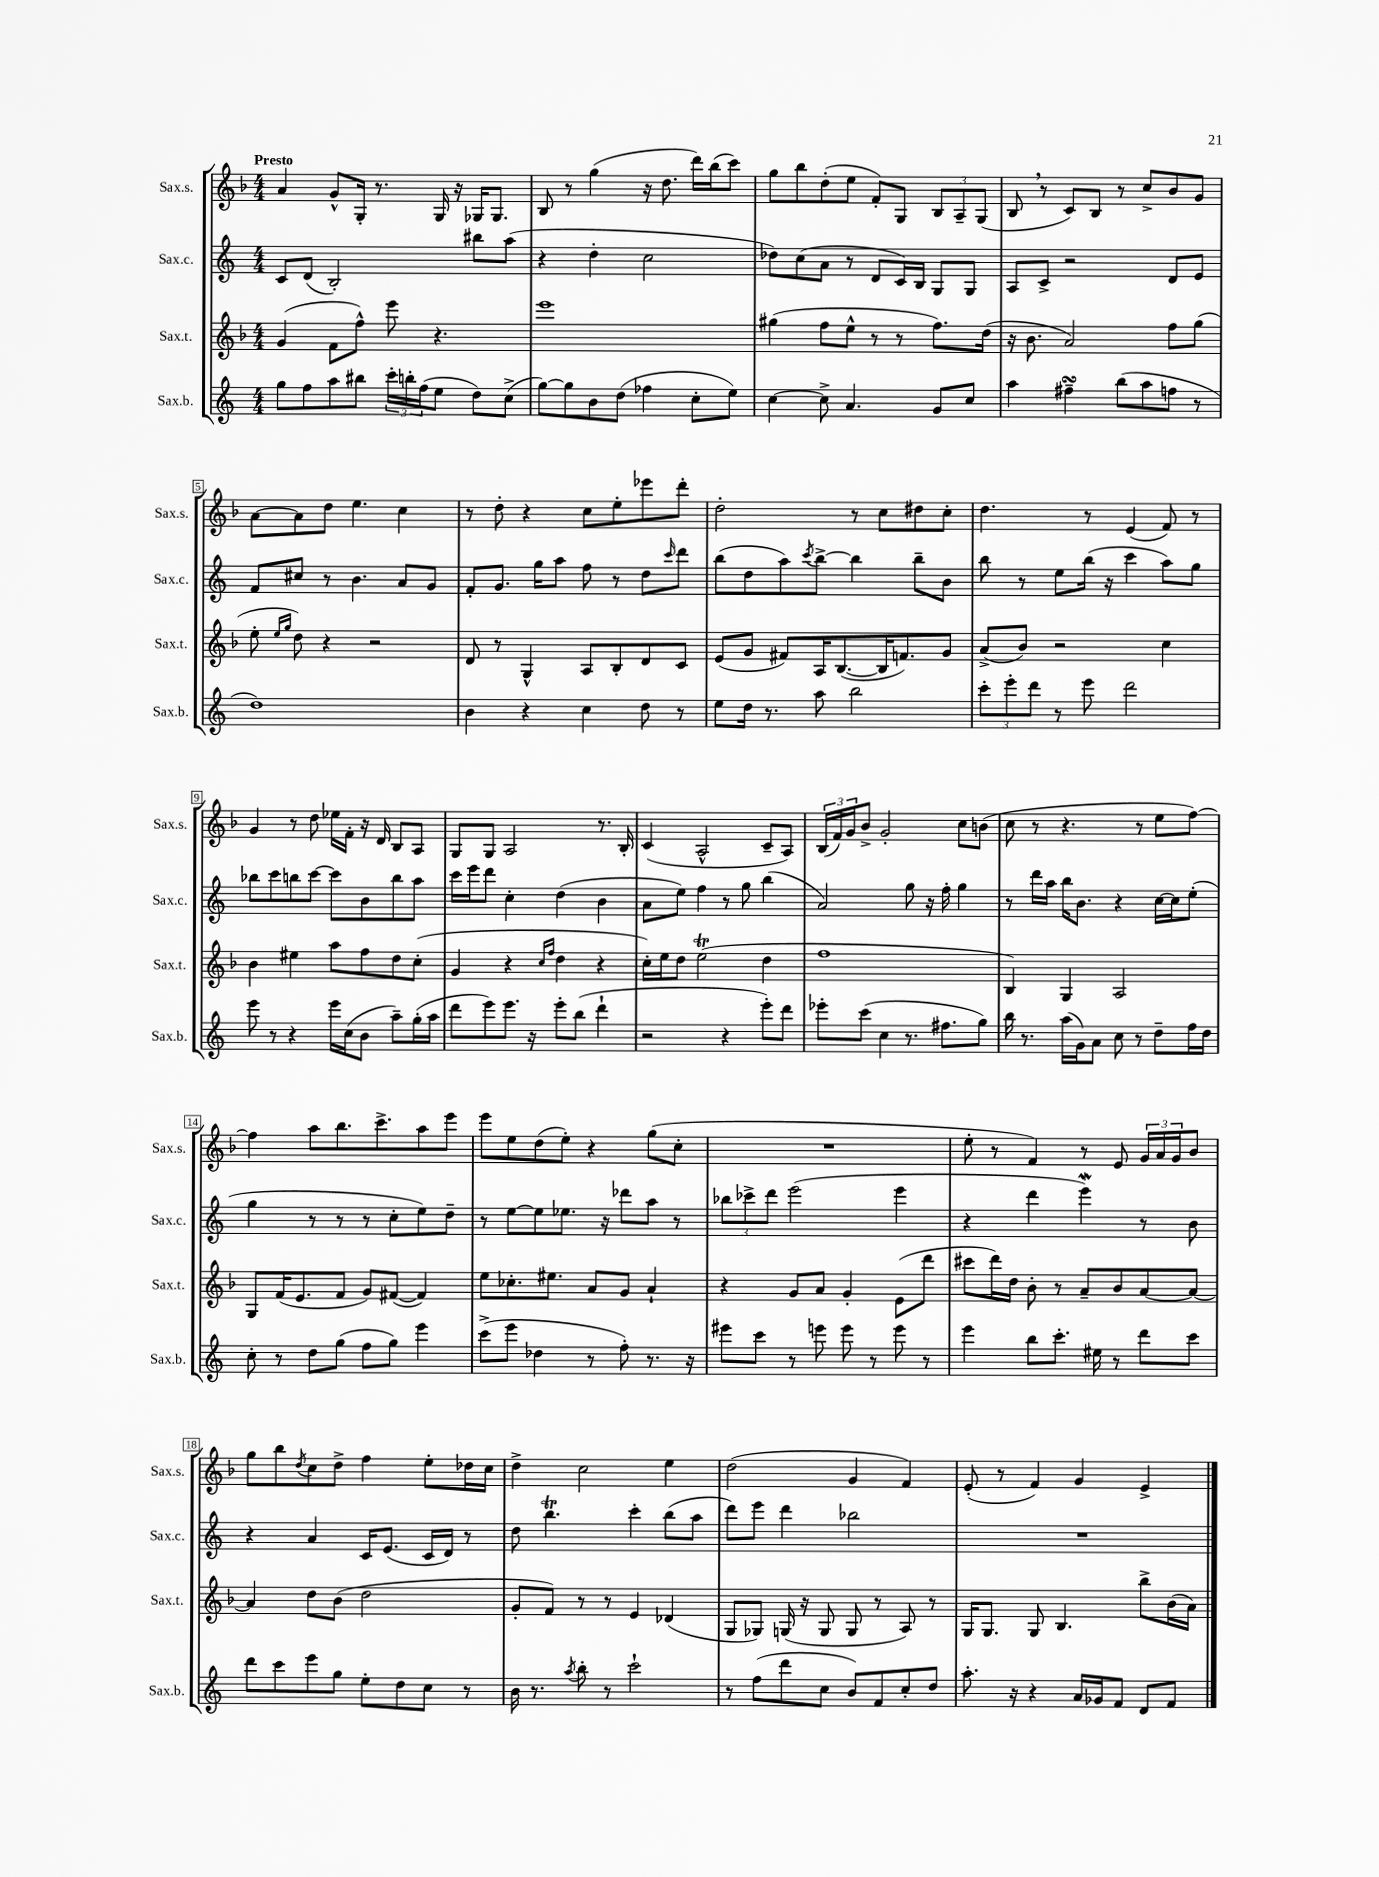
<<
\new StaffGroup <<
\new Staff = "s0" \with { instrumentName = "Sax.s." shortInstrumentName = "Sax.s." } {
    \clef treble \key f \major \numericTimeSignature \time 4/4 \tempo "Presto"
    a'4 g'8-^ g16-. r8. g16 r16 ges16 ges8. |
    bes8 r8 g''4( r16 d''8. d'''16) bes''16( c'''8) |
    g''8 bes''8 d''8-.( e''8 f'8-.) g8 \tuplet 3/2 { bes8 a8-- g8( } |
    bes8 \breathe r8 c'8) bes8 r8 c''8-> bes'8 g'8 |
    a'8~ a'8 d''8 e''4. c''4 |
    r8 d''8-. r4 c''8 e''8-. ees'''8 d'''8-. |
    d''2-. r8 c''8 dis''8 c''8-. |
    d''4. r8 e'4( f'8) r8 |
    g'4 r8 d''8 ees''16 f'16-. r16 d'16 bes8 a8 |
    g8 g8 a2 r8. bes16-. |
    c'4( a2-^ c'8-- a8) |
    \tuplet 3/2 { bes16( f'16) g'16 } bes'8-> g'2-. c''8 b'8( |
    c''8 r8 r4. r8 e''8 f''8~) |
    f''4 a''8 bes''8. c'''8.-> a''8 e'''8 |
    e'''8 e''8 d''8( e''8-.) r4 g''8( c''8-. |
    R1 |
    e''8-. r8 f'4) r8 e'8 \tuplet 3/2 { g'16 a'16 g'16 } bes'8 |
    g''8 bes''8 \acciaccatura { d''8 } c''8 d''8-> f''4 e''8-. des''16 c''16 |
    d''4-> c''2 e''4 |
    d''2( g'4 f'4) |
    e'8-.( r8 f'4) g'4 e'4-> \bar "|." |
}
\new Staff = "s1" \with { instrumentName = "Sax.c." shortInstrumentName = "Sax.c." } {
    \clef treble \key c \major \numericTimeSignature \time 4/4
    c'8 d'8( b2-.) bis''8 a''8( |
    r4 d''4-. c''2 |
    des''8) c''8( a'8 r8 d'8 c'16) b16 g8 g8 |
    a8 c'8-> r2 d'8 e'8 |
    f'8 cis''8 r8 b'4. a'8 g'8 |
    f'8-. g'8. g''16 a''8 f''8 r8 d''8 \grace { c'''16 } d'''8 |
    b''8( d''8 a''8) \acciaccatura { c'''8 } b''8~-> b''4 b''8-- b'8 |
    b''8 r8 e''8 b''16( r16 c'''4 a''8) g''8 |
    bes''8 c'''8 b''8 c'''8~ c'''8 b'8 b''8 a''8 |
    c'''16 e'''16 d'''8 c''4-. d''4( b'4 |
    a'8 e''8) f''4 r8 g''8 b''4( |
    a'2) g''8 r16 f''16-. g''4 |
    r8 d'''16 a''16 b''16 b'8. r4 c''16~ c''16 e''8-.( |
    g''4 r8 r8 r8 c''8-. e''8) d''8-- |
    r8 e''8~ e''8 ees''8. r16 des'''8 a''8 r8 |
    \tuplet 3/2 { bes''8 ces'''8-> d'''8 } e'''2( e'''4 |
    r4 d'''4 e'''4\mordent) r8 b'8 |
    r4 a'4 c'16 e'8.( c'16 d'16) r8 |
    d''8 b''4.\trill c'''4-. b''8( a''8 |
    d'''8) e'''8 d'''4 bes''2 |
    R1 \bar "|." |
}
\new Staff = "s2" \with { instrumentName = "Sax.t." shortInstrumentName = "Sax.t." } {
    \clef treble \key f \major \numericTimeSignature \time 4/4
    g'4( f'8 f''8-^) e'''8 r4. |
    e'''1 |
    gis''4( f''8 e''8-^ r8 r8 f''8.) d''16( |
    r16 bes'8. a'2) f''8 g''8( |
    e''8-. \grace { e''16 g''16 } d''8) r4 r2 |
    d'8 r8 g4-^ a8 bes8-. d'8 c'8 |
    e'8( g'8 fis'8) a16 bes8.~( bes16 f'8.) g'8 |
    a'8->( bes'8) r2 c''4 |
    bes'4 eis''4 a''8 f''8 d''8 c''8-.( |
    g'4 r4 \grace { c''16 f''16 } d''4 r4 |
    c''16-.) e''16 d''8 e''2\trill( d''4 |
    f''1 |
    bes4) g4 a2 |
    g8 f'16( e'8. f'8 g'8) fis'8~( fis'4) |
    e''8 ces''8.-. eis''8. a'8 g'8 a'4-! |
    r4 g'8 a'8 g'4-. e'8( d'''8 |
    cis'''8 d'''16) d''16 bes'8-. r8 a'8-- bes'8 a'8~ a'8~ |
    a'4 d''8 bes'8( d''2 |
    g'8-. f'8) r8 r8 e'4 des'4( |
    g8 ges8) g16( r16 g8 g8 r8 a8) r8 |
    g16 g8. g8 bes4. bes''8-> bes'16( a'16) \bar "|." |
}
\new Staff = "s3" \with { instrumentName = "Sax.b." shortInstrumentName = "Sax.b." } {
    \clef treble \key c \major \numericTimeSignature \time 4/4
    g''8 f''8 a''8 bis''8 \tuplet 3/2 { c'''16-. b''16-. f''16( } e''8 d''8) c''8->( |
    g''8~) g''8 b'8 d''8( fes''4 c''8-. e''8) |
    c''4~ c''8-> a'4. g'8 c''8 |
    a''4 fis''4--\turn b''8( a''8 f''8 r8 |
    d''1) |
    b'4 r4 c''4 d''8 r8 |
    e''8 d''16 r8. a''8 b''2 |
    \tuplet 3/2 { c'''8-. e'''8-. d'''8 } r8 e'''8 d'''2 |
    e'''8 r8 r4 e'''16 c''16( b'8 a''8--) g''16-.( a''16 |
    d'''8 e'''8) e'''8. r16 e'''8-. b''8( d'''4-! |
    r2 r4 e'''8-.) d'''8 |
    ees'''8-. c'''8( c''4 r8. fis''8. g''8) |
    b''16 r8. a''16( g'16) a'8 c''8 r8 d''8-- f''16 d''16 |
    c''8-. r8 d''8 g''8( f''8 g''8) e'''4 |
    c'''8->( e'''8 des''4 r8 f''8-.) r8. r16 |
    eis'''8 c'''8 r8 e'''8 e'''8 r8 e'''8 r8 |
    e'''4 b''8 c'''8.-. eis''16 r8 d'''8 c'''8 |
    d'''8 c'''8 e'''8 g''8 e''8-. d''8 c''8 r8 |
    b'16 r8. \acciaccatura { a''8 } b''8-. r8 c'''2-! |
    r8 f''8( d'''8 c''8 b'8) f'8 c''8-. d''8 |
    a''8.-. r16 r4 a'16 ges'16 f'8 d'8 f'8 \bar "|." |
}
>>
>>
\layout { \context { \Score \override BarNumber.stencil = #(make-stencil-boxer 0.1 0.3 ly:text-interface::print) } }
